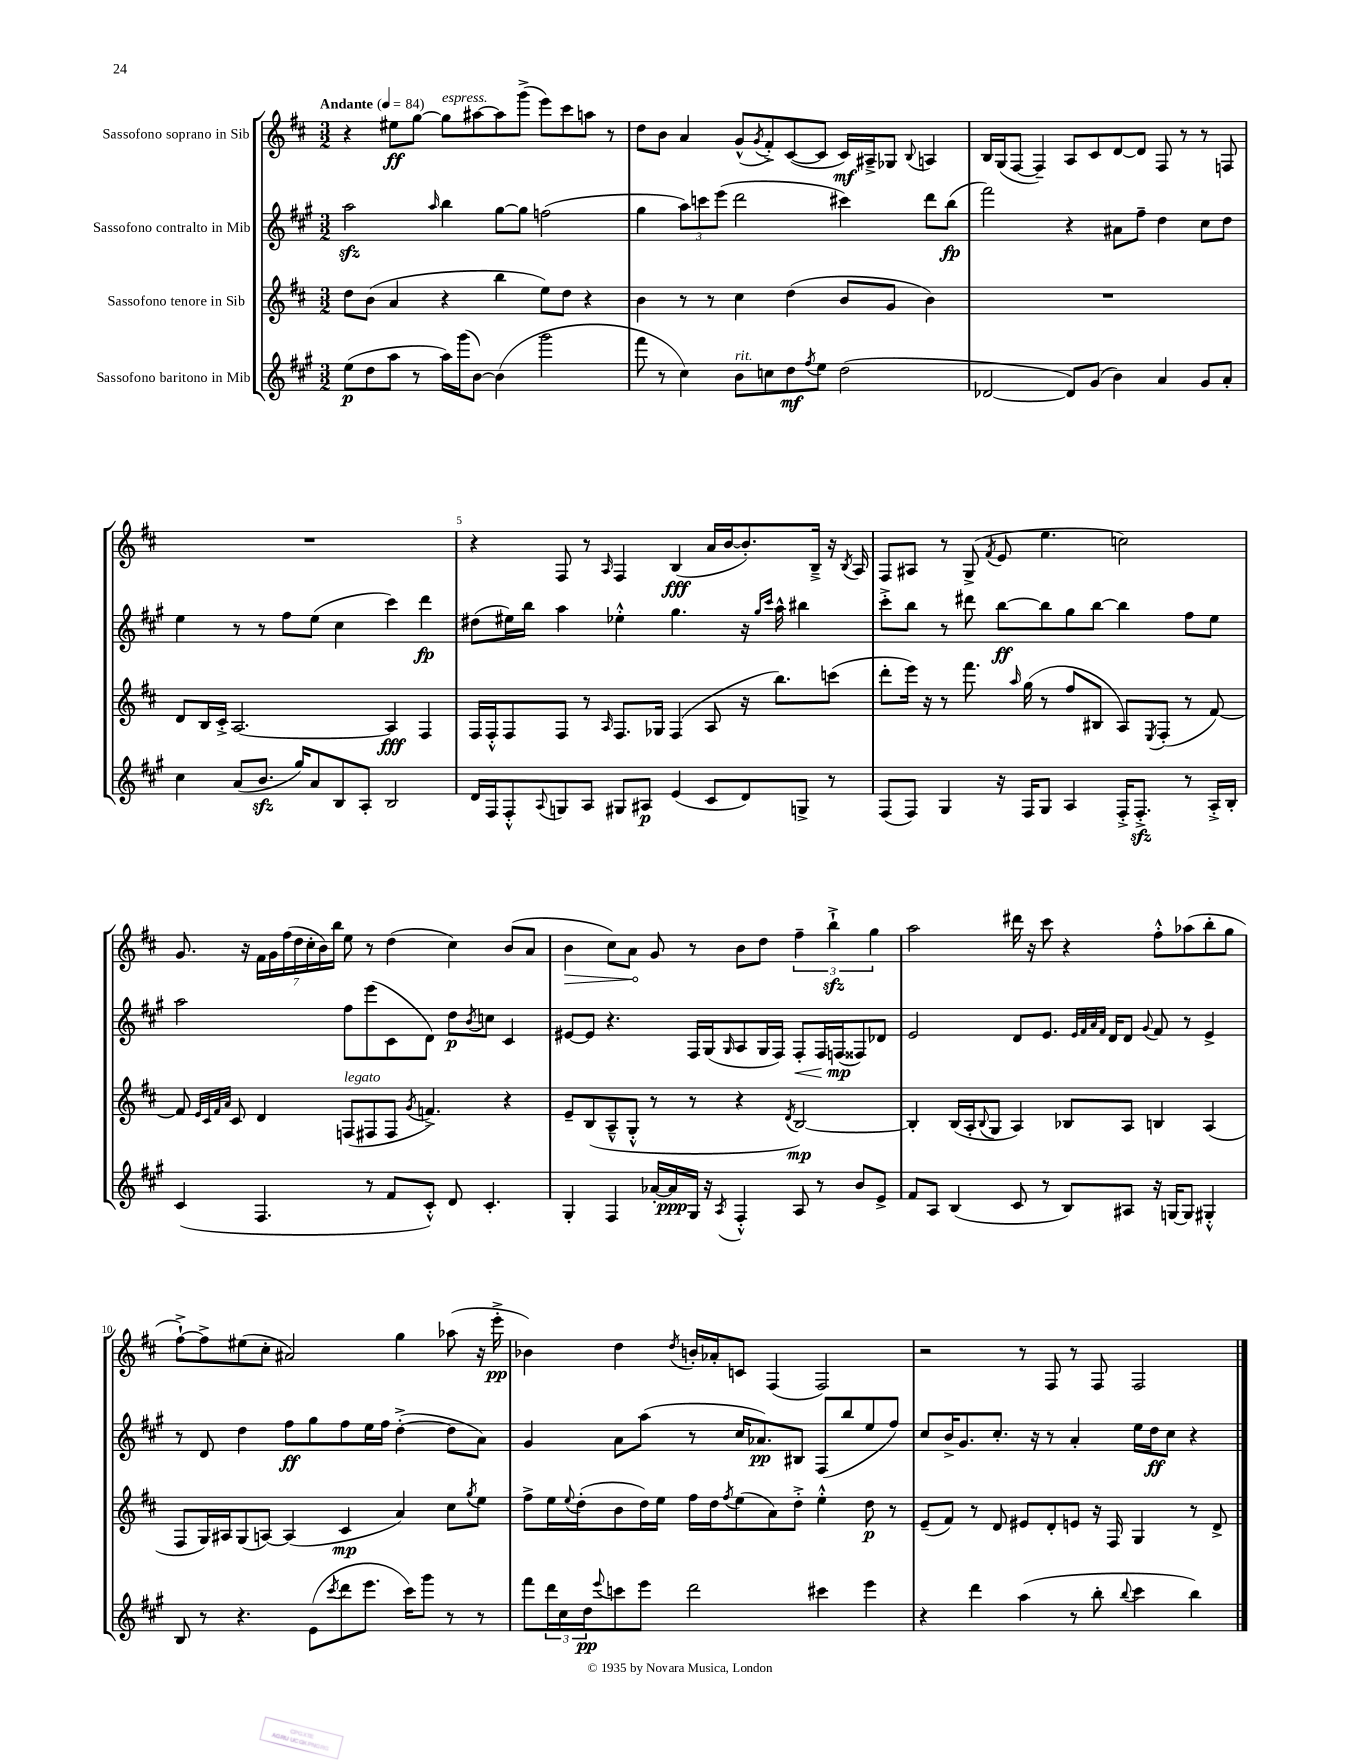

**kern	**kern	**kern	**kern
*staff4	*staff3	*staff2	*staff1
*clefG2	*clefG2	*clefG2	*clefG2
*k[f#c#g#]	*k[f#c#]	*k[f#c#g#]	*k[f#c#]
*M3/2	*M3/2	*M3/2	*M3/2
*MM84	*MM84	*MM84	*MM84
(8ee	8dd	2aa	4r
8dd	(8b	.	.
8aa	4a	.	8ee#
8r	.	.	[8gg
.	.	16qqaa	.
16aa)	4r	4bb	8gg]
(16ggg#	.	.	.
[8b)	.	.	[8aa#
(4b]	4bb	[8gg#	8aa#]
.	.	8gg#]	(8ggg^
2ggg#	8ee)	(2ff	8eee)
.	8dd	.	8ccc#
.	4r	.	8aa
.	.	.	8r
=	=	=	=
8fff#	4b	4gg#	8dd
8r	.	.	8b
4cc#)	8r	12aa)	4a
.	.	12ccc	.
.	8r	.	.
.	.	(12eee	.
8b	4cc#	2ddd	(8g^^
.	.	.	8qg
8cc	.	.	8f#'^)
8dd	(4dd	.	([8c#
8qff#	.	.	.
8ee	.	.	8c#]
(2dd	8b	4ccc#)	16c#)
.	.	.	16A#~^
.	8g	.	8G-
.	.	.	8qqB
.	4b)	8ddd	4A
.	.	(8bb	.
=	=	=	=
[2d-	1.r	2fff#)	16B
.	.	.	(16G
.	.	.	[8F#
.	.	.	4F#~])
8d-])	.	4r	8A
(8g#	.	.	8c#
4b)	.	8a#	[8d
.	.	8ff#~	8d]
4a	.	4dd	8F#
.	.	.	8r
8g#	.	8cc#	8r
8a'	.	8dd	8F
=	=	=	=
4cc#	8d	4ee	1.r
.	16B	.	.
.	16c#'^	.	.
(8a	[2.A	8r	.
8.b	.	8r	.
.	.	8ff#	.
16gg#)	.	.	.
8a	.	(8ee	.
8B	.	4cc#	.
8A'	.	.	.
2B	4A]	4ccc#)	.
.	4F#	4ddd	.
=	=	=	=
16d	16F#	(8dd#	4r
16F#	16F#'^^	.	.
8F#'^^	8F#	16ee#)	.
.	.	16bb	.
8qqA	.	.	.
8G	8F#	4aa	8F#
8A	8r	.	8r
.	16qqA	.	16qqA
8G#	8.F#	4ee-'^^	4F#
8A#	.	.	.
.	16G-	.	.
(4e	(4F#	4.gg#	(4B
8c#	8A	.	16a
.	.	.	[16b
8d)	16r	16r	8.b'])
.	.	16qqgg#	.
.	.	16qqccc#	.
.	8.bb)	16aa^^	.
8G^	.	4bb#	.
.	.	.	16B~^
8r	(8ccc	.	16r
.	.	.	8qB
.	.	.	16A
=	=	=	=
(8F#	8ddd'	8ccc#'^	8F#
8F#)	16eee)	8bb	8A#
.	16r	.	.
4G#	8r	8r	8r
.	8.fff#	8ddd#	(8G^
.	.	.	8qf#
16r	.	[8bb	8e
.	16qqaa	.	.
16F#	(16gg	.	.
8G#	8r	8bb]	4.ee
4A	8ff#	8gg#	.
.	8B#	[8bb	.
16F#'^	8A)	4bb]	2cc)
8.F#'^	.	.	.
.	8qE	.	.
.	(8F#'	.	.
8r	8r	8ff#	.
16A'^	[8f#)	8ee	.
16B'	.	.	.
=	=	=	=
(4c#	8f#]	2aa	8.g
.	32qqe	.	.
.	32qqc#	.	.
.	32qqf#	.	.
.	32qqa	.	.
.	8c#	.	.
.	.	.	16r
4.F#	4d	.	28f#
.	.	.	28g
.	.	.	(28ff#
.	.	.	28dd
.	.	.	28cc#'
.	.	.	28b)
.	.	.	28bb
.	(8F	8ff#	8ee
8r	8F#	(8eee	8r
8f#	8F#	8c#	(4dd
.	8qg	.	.
8c#'^^)	4.f^)	8d)	.
8d	.	8dd	4cc#)
.	.	8qb	.
4.c#'	.	8cc	.
.	4r	4c#	(8b
.	.	.	8a
=	=	=	=
4G#'	8e~	[8e#	4b
.	(8B	8e#]	.
4F#	8A~^^	4.r	8cc#)
.	8G'^^	.	8a
[16a-'	8r	.	8g
16a-]	.	.	.
16G#	8r	16F#	8r
16r	.	(16G#	.
8qA	.	16qqG#	.
4F#'^^	4r	8A	8b
.	.	16G#	8dd
.	.	16F#)	.
.	8qd	.	.
8A	[2B)	8F#'	6ff#~
8r	.	16F#	.
.	.	.	6bb`^
.	.	(16F	.
8b	.	8F##)	.
.	.	.	6gg
8e^	.	8d-	.
=	=	=	=
8f#	4B']	2e	2aa
8A	.	.	.
(4B	(16B	.	.
.	16A'	.	.
.	8qqB	.	.
.	8G	.	.
8c#	4A)	8d	16ddd#
.	.	.	16r
8r	.	8.e	8ccc#
8B)	8B-	.	4r
.	.	32qqe	.
.	.	32qqf#	.
.	.	32qqa	.
.	.	32qqf#	.
.	.	16d	.
8A#	8A	8d	.
.	.	8qqg#	.
16r	4B	8f#	8ff#'^^
[16G	.	.	.
8G]	.	8r	(8aa-
4G#'^^	(4A	4e^	8bb'
.	.	.	8gg
=	=	=	=
8B	8F#	8r	[8ff#`^)
8r	16G)	8d	8ff#^]
.	16A#	.	.
4.r	(8G	4dd	(8ee#
.	[8A)	.	8cc#'
.	(4A]	8ff#	2a#)
(8e	.	8gg#	.
8qccc#	.	.	.
8ddd	4c#	8ff#	.
8.eee	.	16ee	.
.	.	16ff#	.
.	4a)	([4dd'^	4gg
16ccc#)	.	.	.
8ggg#	.	.	.
8r	8cc#	8dd]	(8aa-
.	8qgg	.	.
8r	8ee	8a)	16r
.	.	.	16eee'^
=	=	=	=
8fff#	8ff#^	4g#	4b-)
24ddd	16ee	.	.
24cc#	.	.	.
.	8qqee	.	.
.	(16dd'	.	.
24dd	.	.	.
8qqeee	.	.	.
8ccc	8b	8a	4dd
8eee	16dd)	(8aa	.
.	16ee	.	.
.	.	.	8qdd
2ddd	16ff#	8r	16b'
.	16dd	.	16a-'
.	8qff#	.	.
.	(8ee	16cc#	8c
.	.	8.a-)	.
.	8a)	.	(4F#
.	8dd'^	8B#	.
4ccc#	4ee'^^	(8F#	2F#)
.	.	8bb	.
4eee	8dd	8ee	.
.	8r	8ff#)	.
=	=	=	=
4r	(8e~	8cc#	2r
.	8f#)	16b^	.
.	.	8.g#	.
4ddd	8r	.	.
.	8d	8.cc#'	.
(4aa	8e#	.	8r
.	.	16r	.
.	8d'	8r	8F#
8r	8e	4a'	8r
8bb'	16r	.	8F#
.	16F#	.	.
8qqbb	.	.	.
4ccc#	4G	16ee	2F#
.	.	16dd	.
.	.	8cc#	.
4bb)	8r	4r	.
.	8d^	.	.
==	==	==	==
*-	*-	*-	*-
